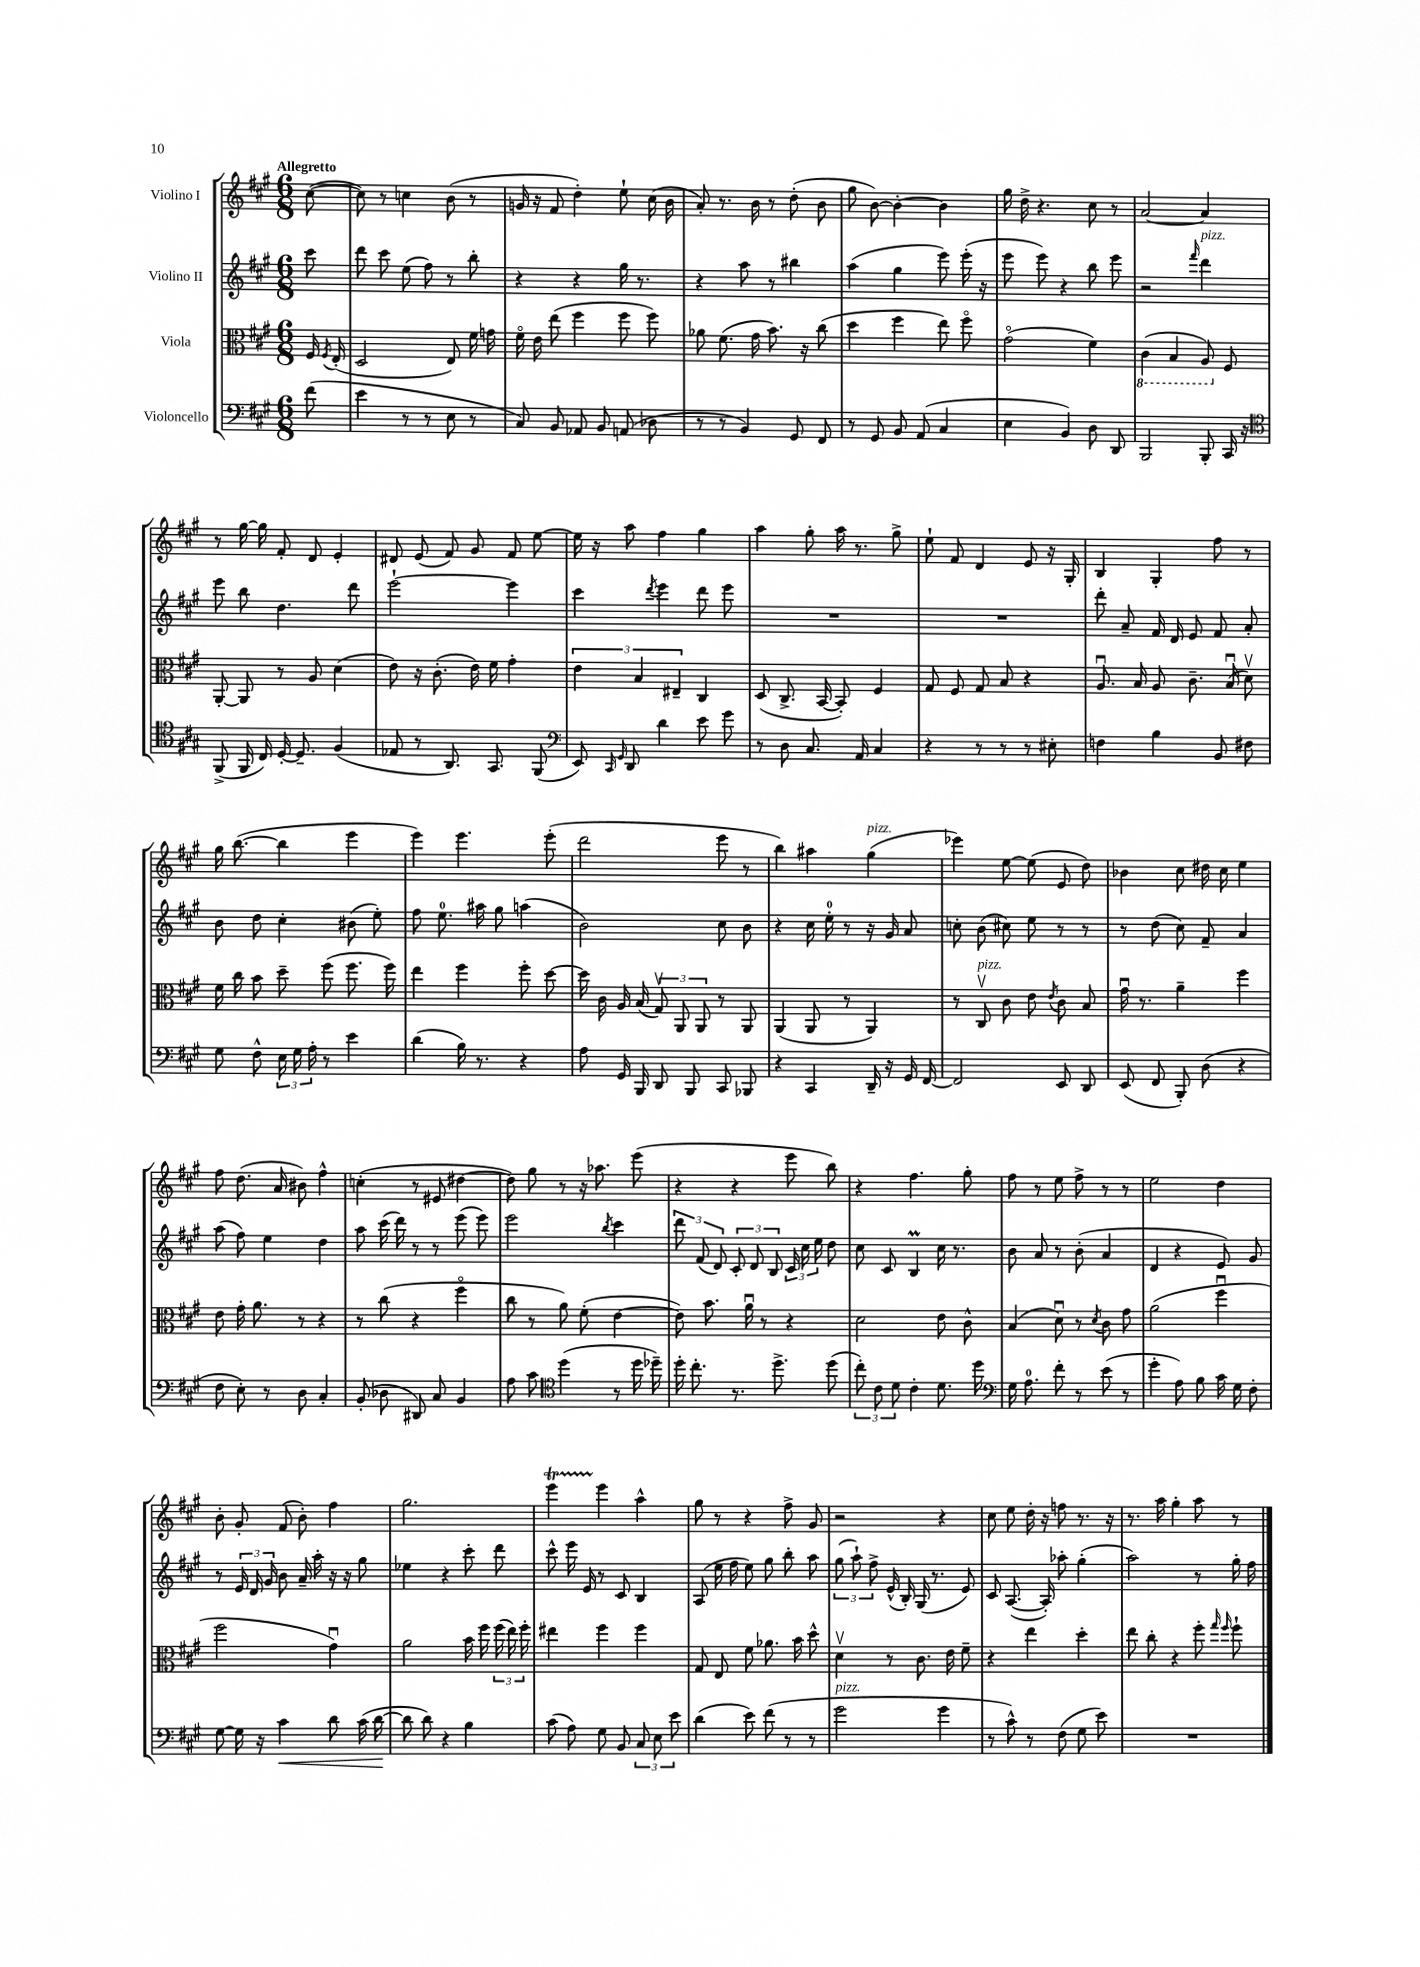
<<
\new StaffGroup <<
\new Staff = "s0" \with { instrumentName = "Violino I" } {
    \clef treble \key a \major \numericTimeSignature \time 6/8 \partial 8 \tempo "Allegretto"
    \autoBeamOff cis''8~( |
    cis''8) r8 c''4 b'8( r8 |
    g'16 r16 fis'8 d''4-.) e''8-! cis''16( b'16 |
    a'8-.) r8. b'16 r8 d''8-.( b'8 |
    gis''8 b'8~) b'4~-. b'4 |
    gis''16 d''16-> r4. cis''8 r8 |
    a'2~ a'4 |
    r8 gis''16~ gis''16 fis'8-. d'8 e'4-. |
    dis'8 e'8( fis'8) gis'8 fis'8 e''8~ |
    e''16 r16 a''8 fis''4 gis''4 |
    a''4 gis''8-. a''16 r8. gis''8-> |
    e''8-! fis'8 d'4 e'8 r16 gis16-. |
    b4 gis4-. fis''8 r8 |
    gis''16 b''8.~( b''4 e'''4 |
    e'''4) e'''4. e'''8-.( |
    d'''2 e'''8 r8 |
    b''4) ais''4 gis''4^\markup { \italic "pizz." }( |
    ees'''4) e''8~ e''8( e'8 d''8) |
    bes'4 cis''8 dis''16 cis''16 e''4 |
    fis''8 d''8.( a'16 bis'8) fis''4-^ |
    c''4-.( r8 eis'8 dis''4~ |
    dis''8) gis''8 r8 r16 aes''8. e'''8( |
    r4 r4 e'''8 b''8) |
    r4 fis''4. gis''8-. |
    fis''8 r8 e''8 fis''8-> r8 r8 |
    e''2 d''4 |
    b'8-. gis'8-. fis'8( b'8-.) fis''4 |
    gis''2. |
    e'''4\startTrillSpan e'''4\stopTrillSpan a''4-^ |
    gis''8 r8 r4 fis''8-> gis'8 |
    r2 r4 |
    cis''8 e''8 d''16-. r16 f''8 r8. r16 |
    r8. a''16 gis''4-. a''8 r8 \bar "|." |
}
\new Staff = "s1" \with { instrumentName = "Violino II" } {
    \clef treble \key a \major \numericTimeSignature \time 6/8 \partial 8
    \autoBeamOff cis'''8 |
    d'''8 cis'''8 e''8( fis''8) r8 b''8-. |
    r4 r4 gis''16 r8. |
    r4 a''8 r8 bis''4 |
    a''4( gis''4 e'''8) e'''16-.( r16 |
    e'''8 e'''8) r4 b''8 e'''8 |
    r2 \grace { fis'''16 } d'''4^\markup { \italic "pizz." } |
    e'''8 b''8 d''4. d'''8 |
    e'''2~-! e'''4 |
    cis'''4 \acciaccatura { d'''8 } e'''4 d'''8 e'''8 |
    R2. |
    R2. |
    d'''8-. a'8-- fis'16 d'16 e'8 fis'8 a'8-. |
    b'8 d''8 cis''4-. bis'8( e''8-.) |
    fis''8 e''8.-0 ais''16 gis''8 a''4( |
    b'2) cis''8 b'8 |
    r4 cis''16 e''16-0-. r8 r16 gis'16 a'8 |
    c''8-. b'8( cis''8) e''8 r8 r8 |
    r8 d''8( cis''8) fis'8-- a'4 |
    a''8( fis''8) e''4 d''4 |
    a''8 cis'''16( d'''16) r8 r8 e'''8( e'''8) |
    e'''2 \acciaccatura { b''8 } cis'''4 |
    \tuplet 3/2 { d'''8 fis'8( d'8) } \tuplet 3/2 { cis'8-. d'8 b8 } \tuplet 3/2 { cis'16 cis''16 e''16 } d''8 |
    cis''8 cis'8 b4\prall cis''16 r8. |
    b'8 a'8 r8 b'8-.( a'4 |
    d'4 r4 e'8) gis'8 |
    r8 \tuplet 3/2 { e'16 d'16 gis'16 } b'8 a'16-- a''16-. r16 r16 gis''8 |
    ees''4 r4 cis'''8-. d'''8 |
    cis'''8-^ e'''16 e'16 r8 cis'8 b4 |
    a8( e''16 fis''16 e''8) gis''8 b''8-. a''8 |
    \tuplet 3/2 { gis''8( a''8-!) fis''8-> } e'16-^( b16-.) gis16( r8. e'8) |
    cis'8 a8.~( a16-.) aes''8-. gis''4-.( |
    a''2) r8 gis''16-. fis''16 \bar "|." |
}
\new Staff = "s2" \with { instrumentName = "Viola" } {
    \clef alto \key a \major \numericTimeSignature \time 6/8 \partial 8
    \autoBeamOff fis16 \acciaccatura { fis8 } e16-.( |
    d2 e8) fis'16 g'16 |
    fis'16\flageolet e'16 e''8( fis''4 fis''8 fis''8) |
    aes'8 fis'8.( gis'16 b'8.) r16 cis''8( |
    d''4 fis''4 e''8) fis''8\flageolet |
    gis'2\flageolet( fis'4) |
    \ottava #-1 cis4( b,4 a,8) \ottava #0 fis8 |
    a,8~-. a,8 r8 a8 d'4( |
    e'8) r16 cis'8.-.( e'16) fis'16 gis'4-. |
    \tuplet 3/2 { e'4 b4 eis4-- } cis4 |
    d8( cis8.-> b,16~ b,8-.) fis4 |
    gis8 fis8 gis8 b8 r4 |
    a8.\downbow b16 a8 cis'8.-- b16\downbow( d'8\upbow) |
    fis'16 cis''16 b'8 d''8-- fis''8( fis''8. fis''16) |
    e''4 fis''4 fis''8-. d''8~ |
    d''16 cis'16 a16 b16( \tuplet 3/2 { gis8\upbow) a,8 a,8 } r8 a,8 |
    a,4( a,8 r8 a,4) |
    r8 cis8\upbow^\markup { \italic "pizz." } cis'8 e'8 \acciaccatura { e'8 } cis'8 b8 |
    gis'16\downbow r8. a'4-- fis''4 |
    e'8 gis'16-. a'8. r8 r4 |
    r8 cis''8( r4 fis''4\flageolet |
    cis''8 r8 a'8) fis'8-.( e'4~ |
    e'8) b'8. a'16\downbow r8 r4 |
    d'2 e'8 cis'8-^ |
    b4( d'8\downbow) r8 \acciaccatura { d'8 } cis'8 gis'8 |
    a'2( fis''4\downbow |
    fis''2 gis'4\downbow) |
    a'2 b'16 fis''16 \tuplet 3/2 { fis''16( e''16) fis''16-. } |
    eis''4 fis''4 fis''4 |
    gis8 e8 fis'8 aes'8. b'16 d''8-^ |
    d'4\upbow r8 cis'8. e'16 fis'8-- |
    r4 e''4 d''4-. |
    e''8 cis''8-. r4 fis''8-. \grace { gis''16 fis''16 } fis''8-! \bar "|." |
}
\new Staff = "s3" \with { instrumentName = "Violoncello" } {
    \clef bass \key a \major \numericTimeSignature \time 6/8 \partial 8
    \autoBeamOff fis'8( |
    e'4 r8 r8 e8 r8 |
    cis8) b,8 aes,8 b,8 a,8( des8 |
    r8 r8 b,4) gis,8 fis,8 |
    r8 gis,8 b,8 a,8( cis4 |
    e4 b,4) d8 d,8 |
    b,,2 b,,8-. cis,16 r16 |
    \clef tenor fis,8->( fis,16 cis16) d16~-. d8.-- fis4( |
    ees8 r8 a,8.) gis,8. fis,8( |
    \clef bass e,8) \grace { cis,16 gis,16 } d,8 d'4 e'8 gis'8 |
    r8 d8 cis8. a,16 cis4 |
    r4 r8 r8 r8 eis8-. |
    f4 b4 b,8 fis8 |
    gis8 fis8-^ \tuplet 3/2 { e16 gis16 a16-. } r8 e'4 |
    d'4( b16) r8. r4 |
    a8 gis,16 b,,16 d,8 b,,8 cis,8 bes,,8 |
    r4 cis,4 d,16-- r16 gis,16 fis,16~ |
    fis,2 e,8 d,8 |
    e,8( fis,8 b,,8-.) d8( r4 |
    fis8 e8-.) r8 d8 cis4-. |
    b,8-.( des8 dis,8) cis8 b,4 |
    a8 cis'8 \clef tenor d''4( r8 d''16 des''16--) |
    d''16-. cis''8.-. r8. d''8.-> d''8( |
    \tuplet 3/2 { cis''8-.) cis'8 d'8 } cis'4-. d'8. d''16 |
    \clef bass gis16 a8.-0 fis'8-. r8 e'8( r8 |
    gis'4-. a8) b8 cis'16 gis16 fis8-. |
    gis8~ gis16 r16 cis'4\< d'8 cis'16( d'16~\! |
    d'8 d'8) r4 b4 |
    cis'8( a8) gis8 b,8 \tuplet 3/2 { cis8 e8 e'8 } |
    d'4( e'8) fis'8( r8 r8 |
    gis'2^\markup { \italic "pizz." } gis'4 |
    r8 cis'8-^) r8 fis8( gis8 e'8) |
    R2. \bar "|." |
}
>>
>>
\layout { \context { \Score \remove "Bar_number_engraver" } }
